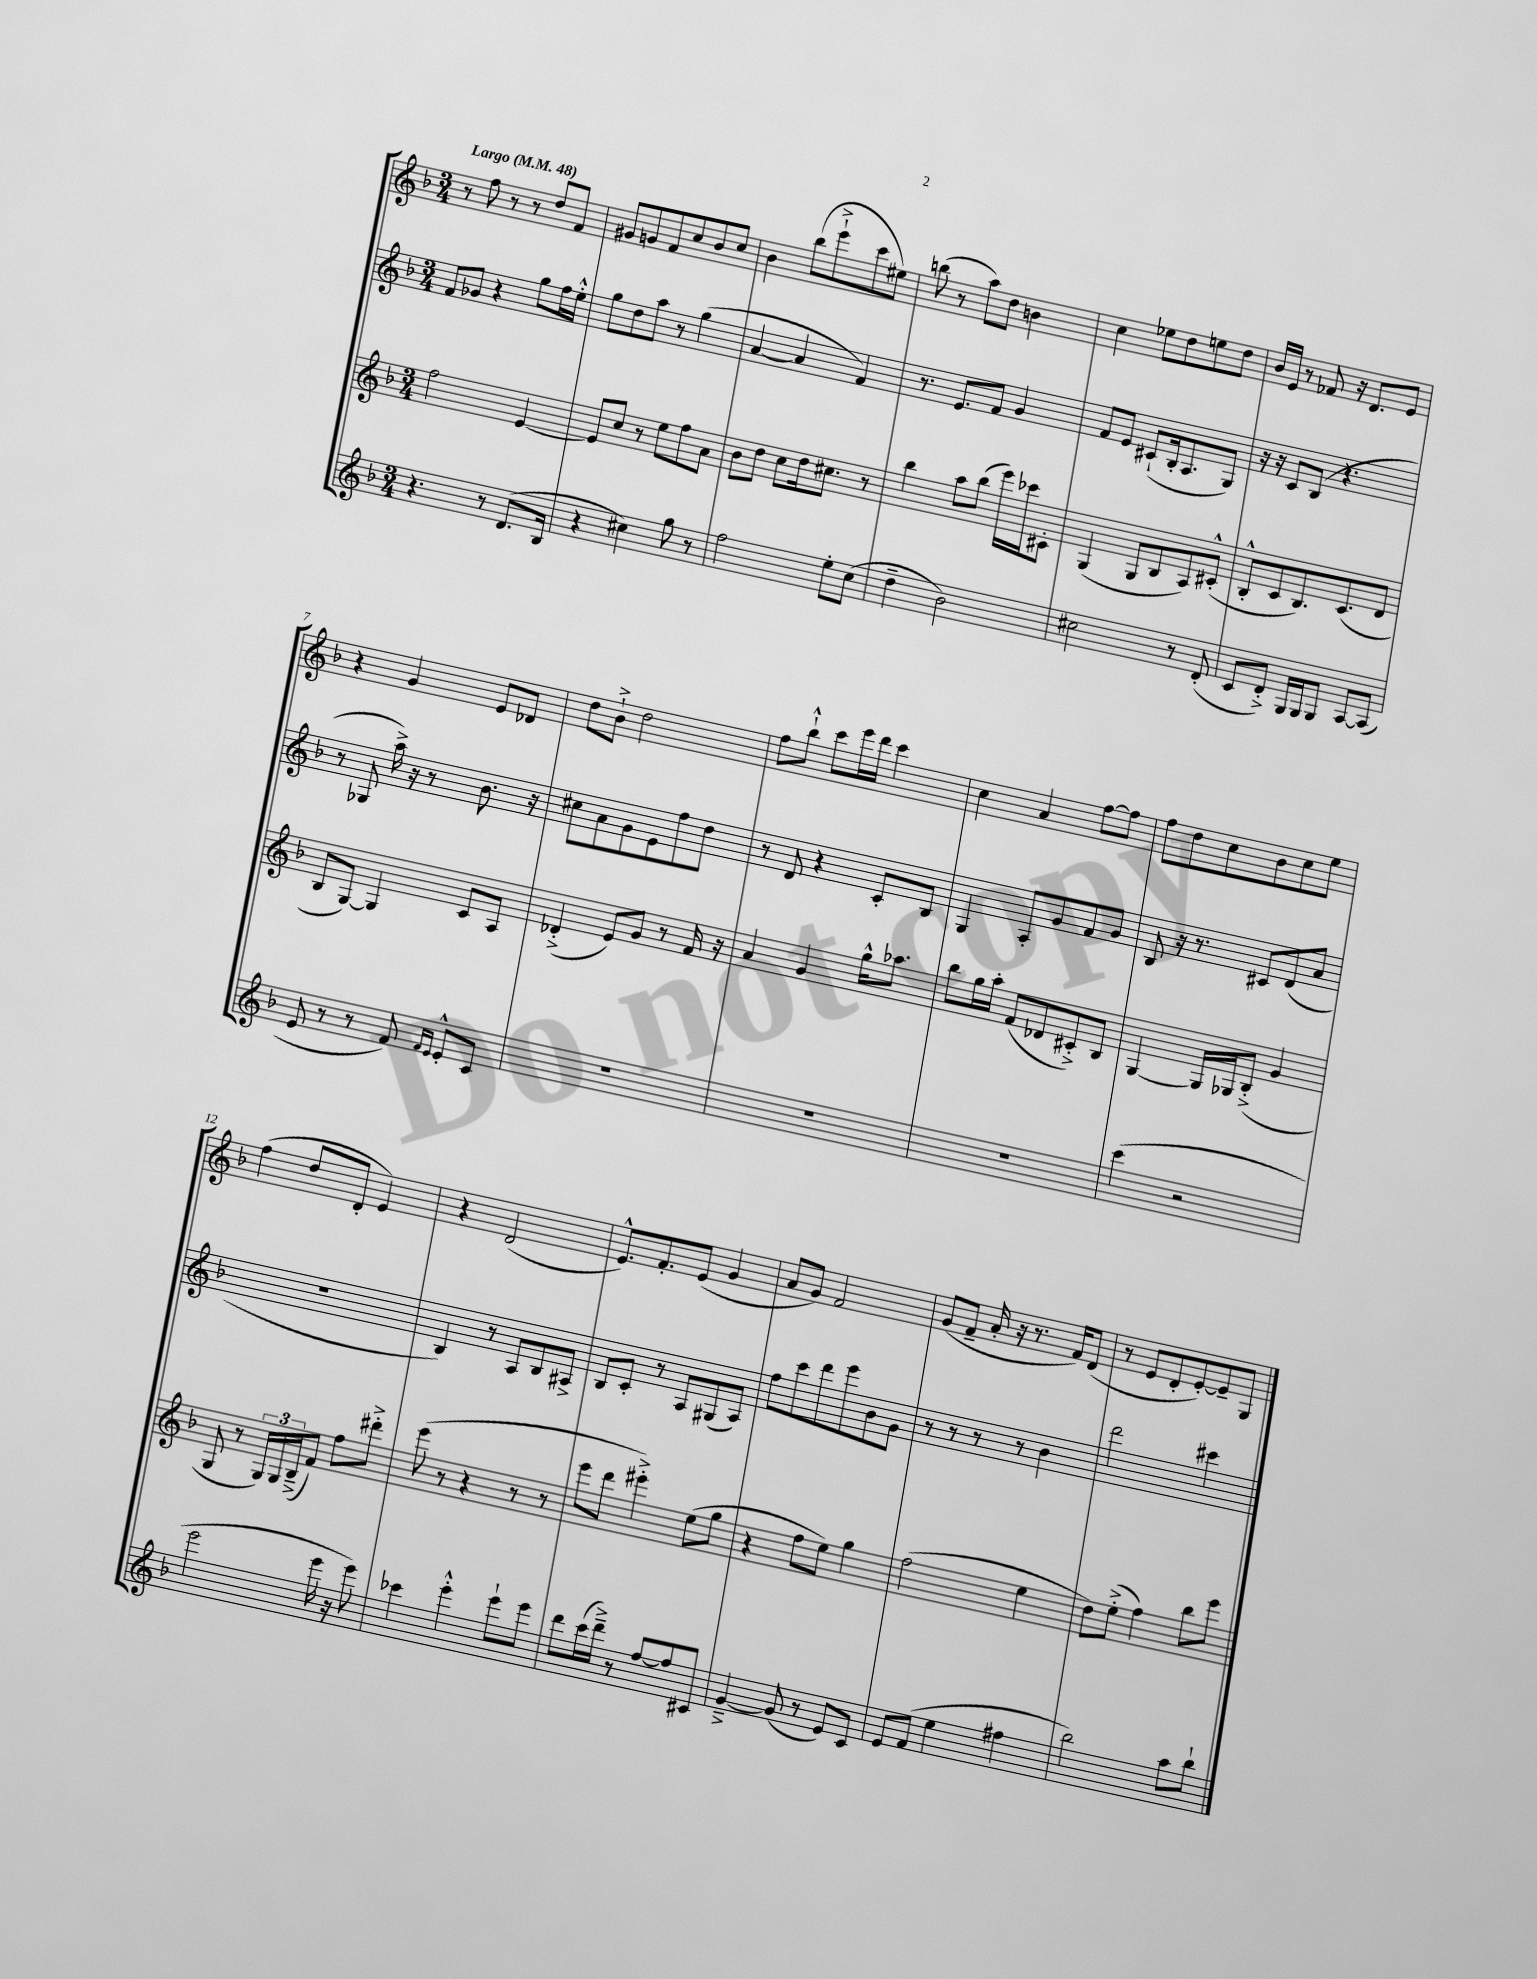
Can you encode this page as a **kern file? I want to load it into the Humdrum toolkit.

**kern	**kern	**kern	**kern
*staff4	*staff3	*staff2	*staff1
*clefG2	*clefG2	*clefG2	*clefG2
*k[b-]	*k[b-]	*k[b-]	*k[b-]
*M3/4	*M3/4	*M3/4	*M3/4
*MM48	*MM48	*MM48	*MM48
4.r	2ff\	8f/L	8r
.	.	8g-/J	8ff\
.	.	4r	8r
8r	.	.	8r
(8.d/L	[4e/	8gg\L	8dd/L
.	.	16ff\L	8f/J
16B-/Jk	.	16ee'^^\JJ	.
=	=	=	=
4r	8e/]L	8gg\L	8g#/L
.	8cc/J	8dd\	8g/
4cc#\)	8r	8aa\J	8f/
.	8ee\L	8r	8cc/
8gg\	8ff\	(4gg\	8b-/
8r	8a\J	.	8cc/J
=	=	=	=
2ff\	8b-\L	[4a/	4b-\
.	8dd\J	.	.
.	8cc\L	4a/]	(8bb-\L
.	16dd\k	.	8eee`^\
.	8.cc#\J	.	.
8ee'\L	.	4f/)	8ccc\
(8cc\J	8r	.	8ee#\J)
=	=	=	=
4dd~\	4bb-\	8.r	(8bb\
.	.	.	8r
.	.	8.e/L	.
2b-\)	8aa\L	.	8aa\L)
.	(8bb-\J	8f/J	8dd\J
.	16eee\LL)	4g/	4b\
.	16ccc-\J	.	.
.	8c#'\J	.	.
=	=	=	=
2cc#\	(4G/	8f/L	4cc\
.	.	8e/J	.
.	8G/L	(8c#`/L	8ee-\L
.	8B-/	16B-'/k	8dd\
.	.	8.A/	.
8r	8A/)	.	8ee\
(8d'/	(8c#'^^/J	8G/J)	8dd\J
=	=	=	=
8c/L	8B-'^^/L	16r	16b-/LL
.	.	16r	16e/JJ
8d'^/J)	8c/	8c/L	8r
16G/LL	8.B-/)	(8B-/J	8f-/
16G/J	.	.	.
8G/J	.	4.r	16r
.	(8.c/	.	8.d/L
[8A/L	.	.	.
(8A/]J	8d/J	.	8e/J
=	=	=	=
8e/	8B-/L	8r	4r
8r	[8G/J)	8G-/	.
8r	4G/]	16aa^\)	4g/
.	.	16r	.
8f/)	.	8r	.
16qqf/LL	.	.	.
16qqe/JJ	.	.	.
8e'^^/L	8c/L	8.b-\	8e/L
8c/J	8A/J	.	8d-/J
.	.	16r	.
=	=	=	=
2.r	(4d-'^/	8cc#\L	8dd\L
.	.	8a\	8b-`^\J
.	8e/L)	8g\	2dd\
.	8g/J	8e\	.
.	8r	8ff\	.
.	16f/	8dd\J	.
.	16r	.	.
=	=	=	=
2.r	4a/	8r	8ff\L
.	.	8d/	8bb-`^^\J
.	4g/	4r	8ccc\L
.	.	.	16eee\L
.	.	.	16ddd\JJ
.	16gg^^\LK	8c'/L	4ccc\
.	8.aa-\J	.	.
.	.	8B-/J	.
=	=	=	=
2.r	8bb-\L	4G/	4cc\
.	16gg\L	.	.
.	16aa'\JJ	.	.
.	(8f/L	8A'/L	4a/
.	8d-/	8g/	.
.	8c#'^/)	8f/	[8ff\L
.	8B-/J	8g/J	8ff\]J
=	=	=	=
(4ccc\	[4G/	8B-/	8ff\L
.	.	16r	8dd\
.	.	8.r	.
2r	16G/]LL	.	8cc\
.	16G-/J	.	.
.	(8B-'^/J	8c#/L	8b-\
.	4g/	(8d/	8cc\
.	.	8a/J	8ee\J
=	=	=	=
2eee\	8G/	2.r	(4ff\
.	8r	.	.
.	24G/LL)	.	8dd/L
.	24G/	.	.
.	(24B-~^/J	.	.
.	8f/J)	.	8d'/J
16eee\	8ff\L	.	4e/)
16r	.	.	.
8eee\)	8ddd#'^\J	.	.
=	=	=	=
4ccc-\	(8eee\	4B-/)	4r
.	8r	.	.
4eee'^^\	4r	8r	(2d/
.	.	8A/L	.
8eee`\L	8r	8B-/	.
8eee\J	8r	8A#^/J	.
=	=	=	=
8ddd\L	8eee\L	8B-/L	8.e^^/L)
(16ccc\L	8ddd\J	8c'/J	.
16ddd~^\JJ)	.	.	8.f'/
8r	4eee#'^\)	8r	.
[8ff/L	.	8A/L	(8e/J
8ff/]	(8ee\L	(8G#/	4g/
8c#/J	8gg\J	8A/J)	.
=	=	=	=
[4g~^/	4r	8ff\L	8a/L
.	.	8ccc\	8g/J)
(8g/]	8ff\L	8ddd\	2f/
8r	8ee\J)	8eee\	.
8e/L)	4gg\	8b-\	.
8c/J	.	8g\J	.
=	=	=	=
8e/L	(2ff\	8r	(8g/L
(8f/J	.	8r	8f~/J
4ee\	.	8r	16a'/
.	.	.	16r
.	.	8r	8.r
4ff#\	4ee\	4b-\	.
.	.	.	16f/LK)
.	.	.	(8d/J
=	=	=	=
2bb-\)	8dd\L)	2ddd\	8r
.	(8ee'^\J	.	8e/L
.	4ff\)	.	8d'/
.	.	.	[8e'/)
8aa\L	8bb-\L	4ccc#\	8e~/]
8bb-`\J	8eee\J	.	8G/J
==	==	==	==
*-	*-	*-	*-
